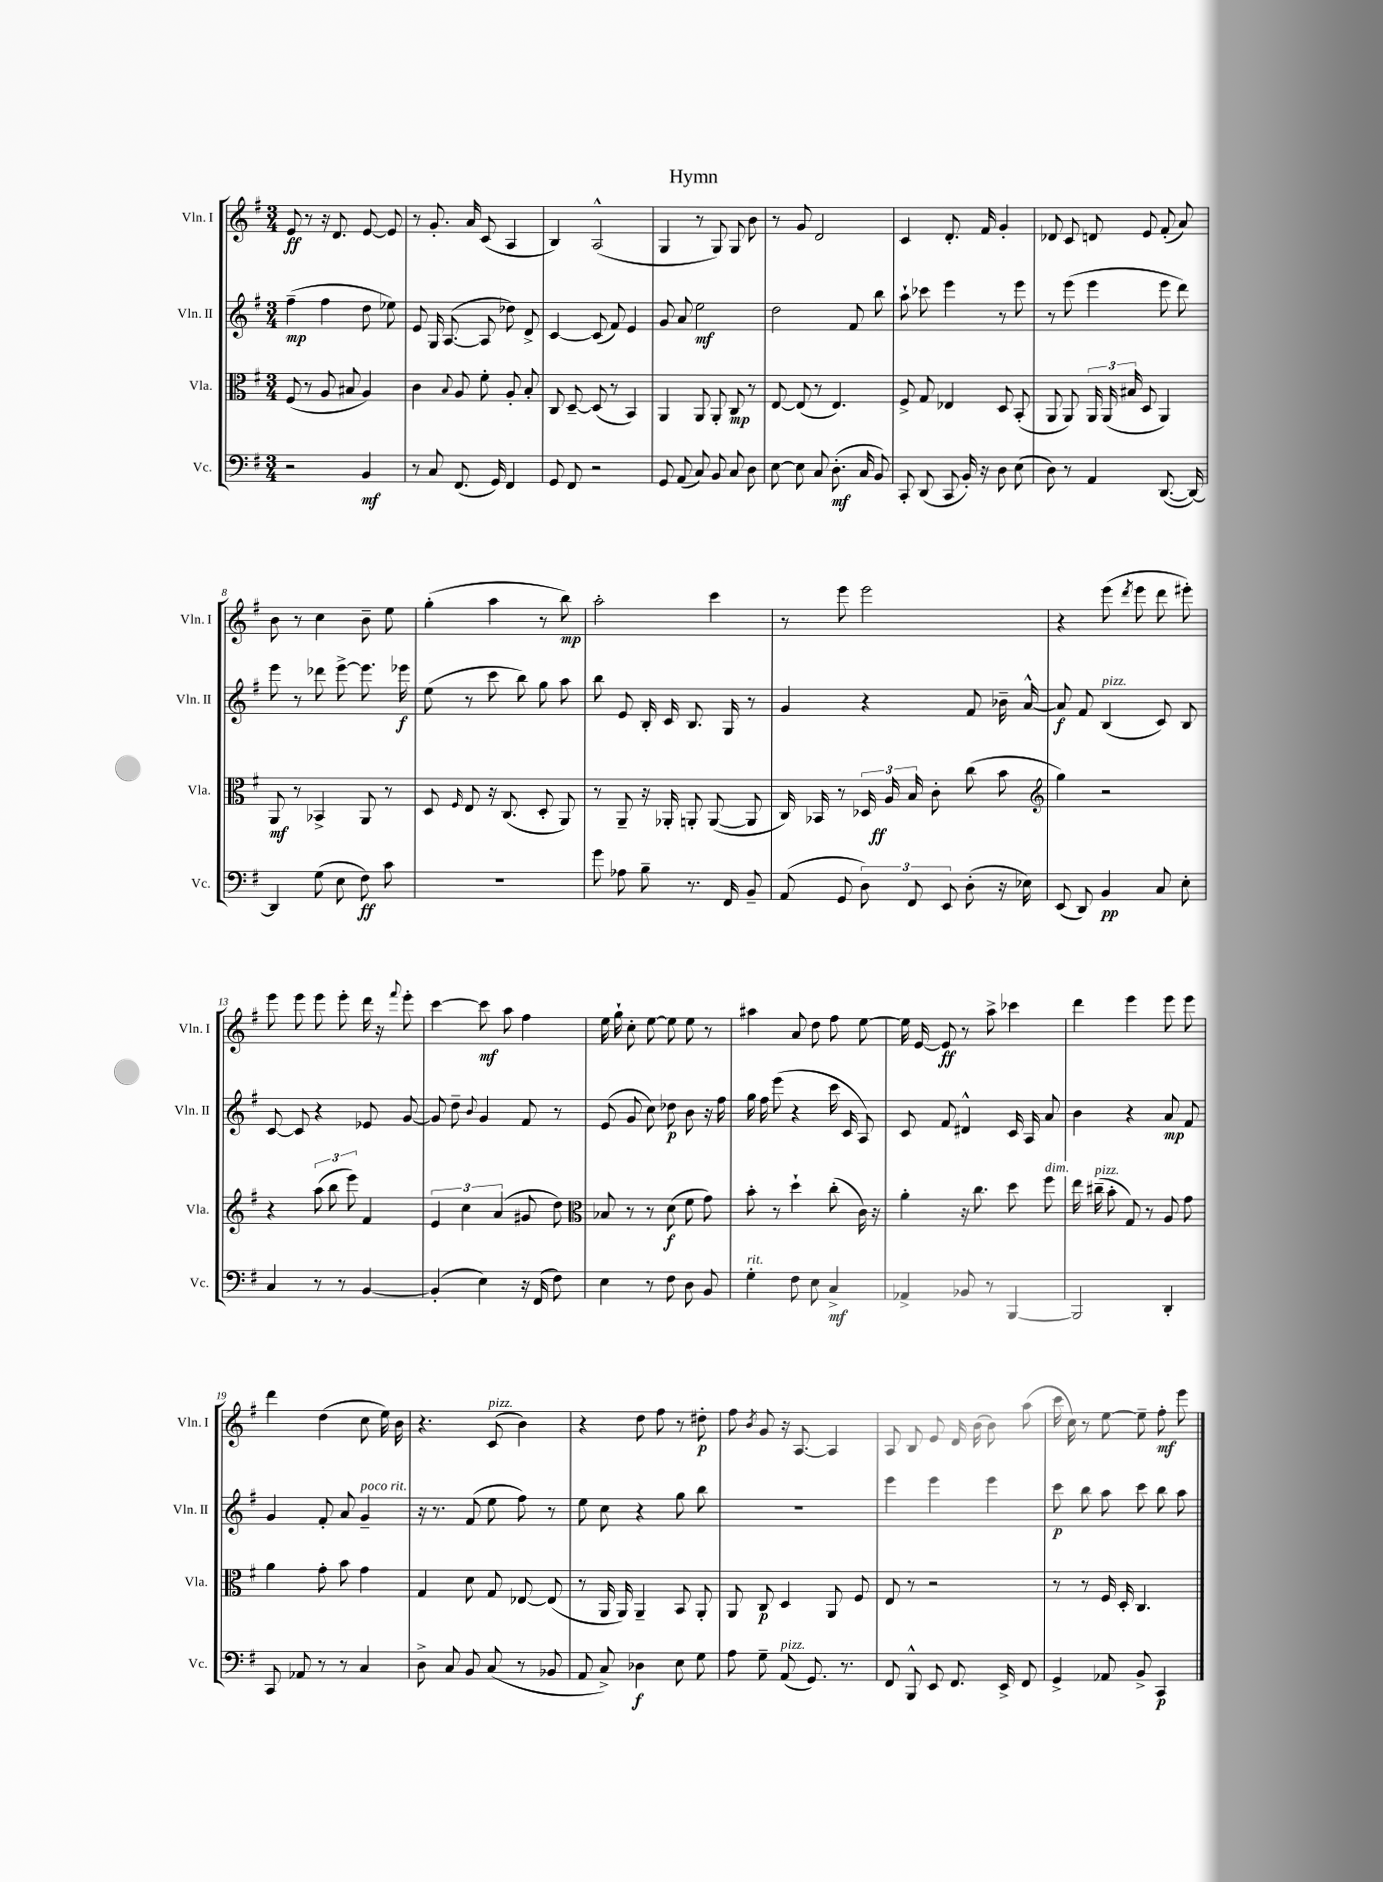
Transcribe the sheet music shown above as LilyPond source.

\header { title = "Hymn" }
<<
\new StaffGroup <<
\new Staff = "s0" \with { instrumentName = "Vln. I" shortInstrumentName = "Vln. I" } {
    \clef treble \key g \major \numericTimeSignature \time 3/4
    \autoBeamOff e'8\ff r8 r16 d'8. e'8~ e'8 |
    r8 g'8.-. a'16 c'8( a4 |
    b4) a2-^( |
    g4 r8 g8) g8 b'8 |
    r8 g'8 d'2 |
    c'4 d'8.-. fis'16 g'4-. |
    des'8 c'8 d'8 e'8 fis'8-.( a'8) |
    b'8 r8 c''4 b'8-- e''8 |
    g''4-.( a''4 r8 b''8\mp) |
    a''2-. c'''4 |
    r8 e'''8 e'''2 |
    r4 e'''8( \acciaccatura { d'''8 } e'''8 d'''8 eis'''8-.) |
    e'''8 e'''8 e'''8 e'''8-. d'''16 r16 \appoggiatura { fis'''8 } e'''8-. |
    c'''4~ c'''8\mf a''8 fis''4 |
    e''16 g''16-! c''8-. e''8~ e''8 e''8 r8 |
    ais''4 a'8 d''8 fis''8 e''8~ |
    e''16 e'16~ e'8\ff r8 a''8-> ces'''4 |
    d'''4 e'''4 e'''8 e'''8 |
    d'''4 d''4( c''8 e''16) b'16 |
    r4. c'8^\markup { \italic "pizz." }( b'4) |
    r4 d''8 fis''8 r8 dis''8-.\p |
    fis''8 \acciaccatura { b'8 } g'8 r16 a8.~ a4 |
    a8 b8 e'8 d'16 b'16( b'8) a''8( |
    c'''16 c''16) r8 e''8~ e''8-- fis''8-.\mf e'''8 \bar "|." |
}
\new Staff = "s1" \with { instrumentName = "Vln. II" shortInstrumentName = "Vln. II" } {
    \clef treble \key g \major \numericTimeSignature \time 3/4
    \autoBeamOff fis''4--\mp( fis''4 d''8 ees''8) |
    e'8 g16 a8.~( a8 des''8) d'8-> |
    c'4~ c'8( fis'8) e'4 |
    g'8 a'8 e''2\mf |
    d''2 fis'8 b''8 |
    a''8-! ces'''8 e'''4 r8 e'''8 |
    r8 e'''8( e'''4 e'''8 d'''8) |
    e'''8 r8 des'''8 e'''8~-> e'''8. ees'''16\f |
    e''8( r8 c'''8 b''8) g''8 a''8 |
    b''8 e'8 b16-. c'16 b8. g16 r8 |
    g'4 r4 fis'8 bes'16-- a'16~-^ |
    a'8\f fis'8 b4^\markup { \italic "pizz." }( c'8) b8 |
    c'8~ c'8 r4 ees'8 g'8~ |
    g'8 d''8-- \appoggiatura { b'8 } g'4 fis'8 r8 |
    e'8( g'8 c''8) des''8\p b'8 r16 fis''16 |
    g''16 fis''16 e'''8( r4 c'''16 c'16 a8) |
    c'8 fis'8 dis'4-^ c'16 a16 a'8 |
    b'4 r4 a'8\mp fis'8 |
    g'4 fis'8-. a'8 g'4--^\markup { \italic "poco rit." } |
    r16 r8. fis'8( e''8 fis''8) r8 |
    e''8 c''8 r4 g''8 b''8 |
    R2. |
    e'''4 e'''4 e'''4 |
    c'''8\p b''8 a''8 c'''8 b''8 a''8 \bar "|." |
}
\new Staff = "s2" \with { instrumentName = "Vla." shortInstrumentName = "Vla." } {
    \clef alto \key g \major \numericTimeSignature \time 3/4
    \autoBeamOff fis8( r8 a8 bis8 a4) |
    c'4 \appoggiatura { b8 } a8 fis'8-. a8-. b8-. |
    c8 d8~-- d8( r8 b,4) |
    a,4 a,8 a,8-. c8\mp r8 |
    e8~ e8( r8 e4.) |
    fis8-> g8 ees4 d8 b,8-.( |
    a,8 a,8) \tuplet 3/2 { a,16 a,16( bis16 } d8 a,4) |
    a,8\mf r8 bes,4-> a,8 r8 |
    d8 \grace { fis16 } e8 r16 c8.( d8-. a,8) |
    r8 a,8-- r16 aes,16-. a,8-. a,8~( a,8 |
    c16) bes,16 r8 \tuplet 3/2 { des16 a16\ff b16 } c'8-. c''8( b'8 |
    \clef treble g''4) r2 |
    r4 \tuplet 3/2 { a''8( b''8 e'''8) } fis'4 |
    \tuplet 3/2 { e'4 c''4 a'4( } gis'8 d''8) |
    \clef alto bes8 r8 r8 d'8\f( fis'8 g'8) |
    b'8-. r8 d''4-! c''8-.( c'16) r16 |
    a'4-. r16 c''8. d''8 fis''8^\markup { \italic "dim." } |
    e''16 cis''16--^\markup { \italic "pizz." }( b'8-. g8) r8 a8 g'8 |
    a'4 g'8-. b'8 g'4 |
    g4 d'8 g8 ees8~ ees8( |
    r8 a,16 a,16) a,4-- b,8 a,8-. |
    a,8 c8\p d4 a,8 fis8 |
    e8 r8 r2 |
    r8 r8 fis16 d16-. c4. \bar "|." |
}
\new Staff = "s3" \with { instrumentName = "Vc." shortInstrumentName = "Vc." } {
    \clef bass \key g \major \numericTimeSignature \time 3/4
    \autoBeamOff r2 b,4\mf |
    r8 c8 fis,8.( g,16) fis,4 |
    g,8 fis,8 r2 |
    g,8 a,8( c8) b,8 c8 d8 |
    e8~ e8 c8 d8.-.\mf( c16 b,8) |
    c,8-. d,8( c,8 b,16-.) r16 d8 e8( |
    d8) r8 a,4 d,8.~( d,16~) |
    d,4 g8( e8 fis8\ff) c'8 |
    R2. |
    g'8 aes8 b8-- r8. fis,16 b,8-- |
    a,8( g,8 \tuplet 3/2 { d8) fis,8 e,8 } d8-.( r16 ees16) |
    e,8( d,8) b,4\pp c8 e8-. |
    c4 r8 r8 b,4~ |
    b,4-.( e4) r16 fis,16( fis8) |
    e4 r8 fis8 d8 b,8 |
    g4-.^\markup { \italic "rit." } fis8 e8 c4->\mf |
    aes,4-> bes,8 r8 b,,4~ |
    b,,2 d,4-. |
    c,8 aes,8 r8 r8 c4 |
    d8-> c8 b,8 c8( r8 bes,8 |
    a,8 c8->) des4\f e8 g8 |
    a8 g8-- a,8^\markup { \italic "pizz." }( g,8.) r8. |
    fis,8 b,,8-^ e,8 fis,8. e,16-> fis,8 |
    g,4-> aes,8 b,8-> c,4\p \bar "|." |
}
>>
>>
